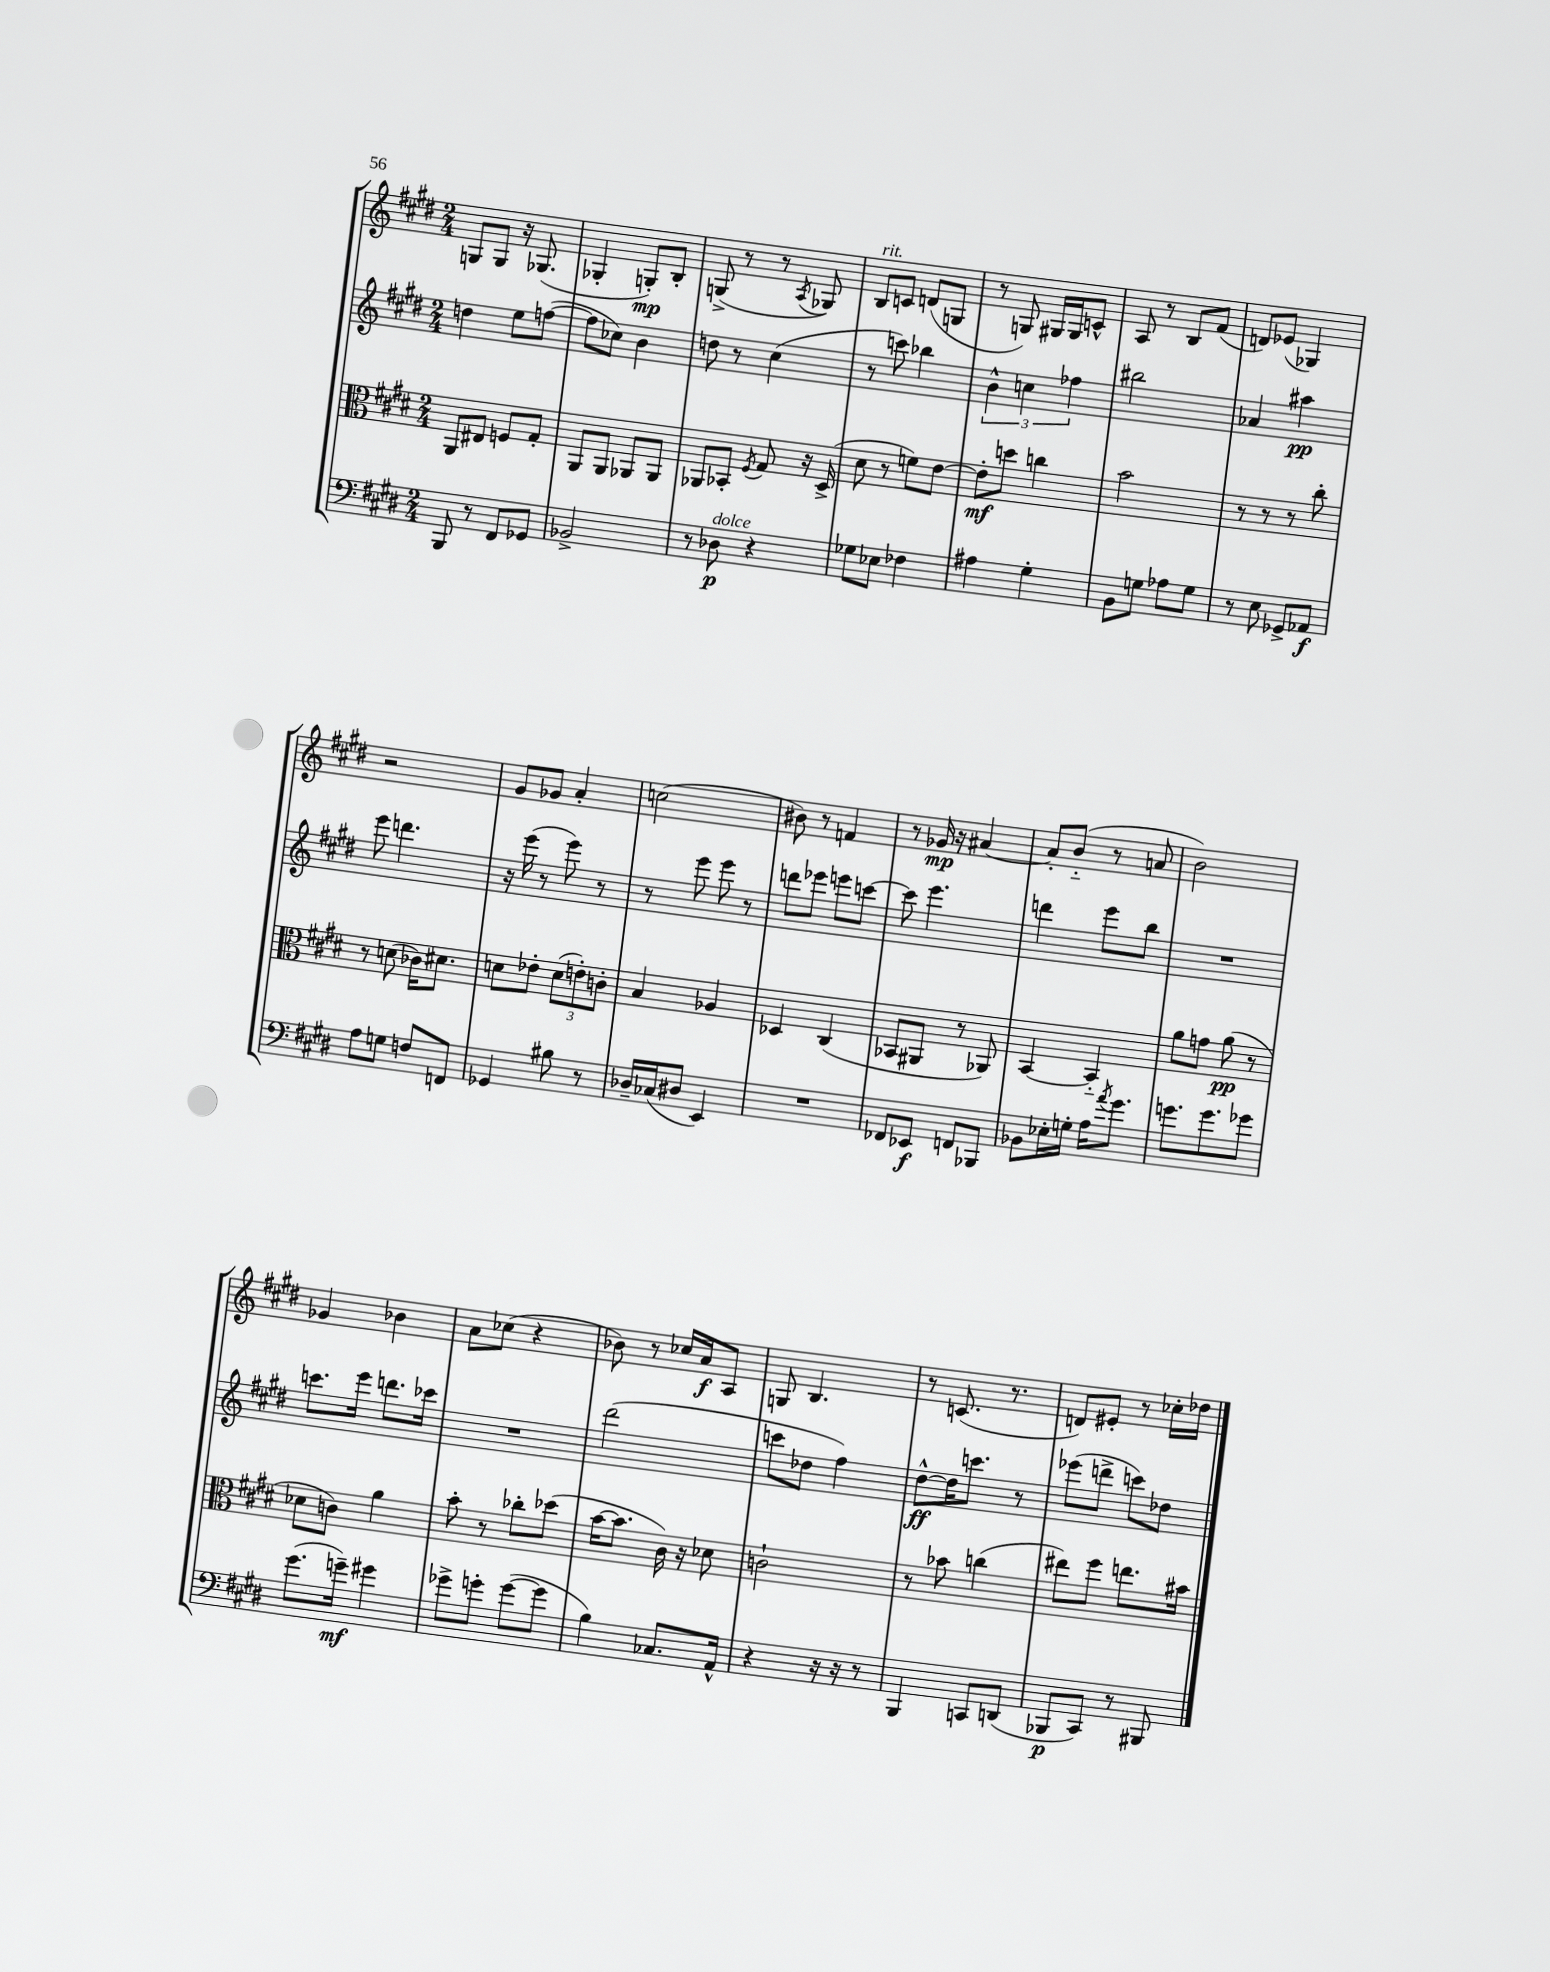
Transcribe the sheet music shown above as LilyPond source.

<<
\new StaffGroup <<
\new Staff = "s0" {
    \clef treble \key e \major \numericTimeSignature \time 2/4
    g8 g8 r16 ges8.( |
    ges4-. g8-.\mp) b8-. |
    g8->( r8 r8 \acciaccatura { a8 } ges8) |
    b8^\markup { \italic "rit." } c'8 d'8( g8 |
    r8 g8) gis16 gis16 c'8-^ |
    a8 r8 b8 fis'8( |
    d'8) ees'8( ges4) |
    r2 |
    gis'8 ges'8 a'4-. |
    c''2( |
    bis'8) r8 f'4 |
    r8 ges'16\mp r16 ais'4~ |
    ais'8-. b'8-_( r8 a'8 |
    b'2) |
    ges'4 bes'4 |
    a'8 ces''8( r4 |
    bes'8) r8 ces''16 a'16\f a8 |
    g8 b4. |
    r8 c'8.( r8. |
    d'8) eis'8-. r8 ces''16-. des''16 \bar "|." |
}
\new Staff = "s1" {
    \clef treble \key e \major \numericTimeSignature \time 2/4
    d''4 e''8 f''8~( |
    f''8 ces''8) b'4 |
    d''8 r8 cis''4( |
    r8 c'''8) bes''4 |
    \tuplet 3/2 { b'4-^ c''4 fes''4 } |
    bis''2 |
    aes'4 ais''4\pp |
    e'''8 d'''4. |
    r16 e'''16( r8 e'''8) r8 |
    r8 e'''8 e'''8 r8 |
    d'''8 ees'''8 e'''8 c'''8~ |
    c'''8 e'''4. |
    d'''4 e'''8 b''8 |
    R2 |
    c'''8. e'''16 d'''8. ces'''16 |
    R2 |
    dis'''2( |
    c'''8 des''8 fis''4) |
    dis''8~-^\ff dis''16 c'''8. r8 |
    ees'''8( d'''8-> c'''8) des''8 \bar "|." |
}
\new Staff = "s2" {
    \clef alto \key e \major \numericTimeSignature \time 2/4
    a,8 eis8 f8 gis8-. |
    a,8 a,8 aes,8 aes,8 |
    aes,8 bes,8-. \acciaccatura { fis8 } gis8 r16 dis16->( |
    dis'8 r8 f'8) e'8~ |
    e'8-.\mf d''8 c''4 |
    b'2 |
    r8 r8 r8 cis''8-. |
    r8 d'8( ces'16) dis'8. |
    d'8 ees'8-. \tuplet 3/2 { d'8( e'8-.) c'8-. } |
    b4 aes4 |
    des4 cis4( |
    bes,8 ais,8 r8 aes,8) |
    b,4~ b,4-_ |
    a'8 g'8 a'8\pp( r8 |
    des'8 c'8) a'4 |
    b'8-. r8 ces''8-. des''8( |
    b'16~ b'8. cis'16) r16 des'8 |
    c'2-! |
    r8 bes'8 c''4( |
    eis''8) fis''8 e''8. bis'16 \bar "|." |
}
\new Staff = "s3" {
    \clef bass \key e \major \numericTimeSignature \time 2/4
    b,,8 r8 fis,8 ges,8 |
    bes,2-> |
    r8 des8\p^\markup { \italic "dolce" } r4 |
    ges8 ees8 fes4 |
    ais4 gis4-. |
    b,8 g8 aes8 g8 |
    r8 e8 ges,8-> aes,8\f |
    a8 g8 f8 f,8 |
    ges,4 bis8 r8 |
    des16-- ces16( dis8 e,4) |
    R2 |
    fes,8 ees,8\f f,8 bes,,8 |
    bes,8 ees16-. g16-. a16 \acciaccatura { a'8 } gis'8. |
    g'8. g'8. ges'8 |
    gis'8.( g'16--\mf) gis'4 |
    ges'8-> g'8-. g'8~( g'8 |
    b4) ces8. a,16-^ |
    r4 r16 r16 r8 |
    b,,4 c,8 d,8( |
    bes,,8\p cis,8) r8 bis,,8 \bar "|." |
}
>>
>>
\layout { \context { \Score \remove "Bar_number_engraver" } }
